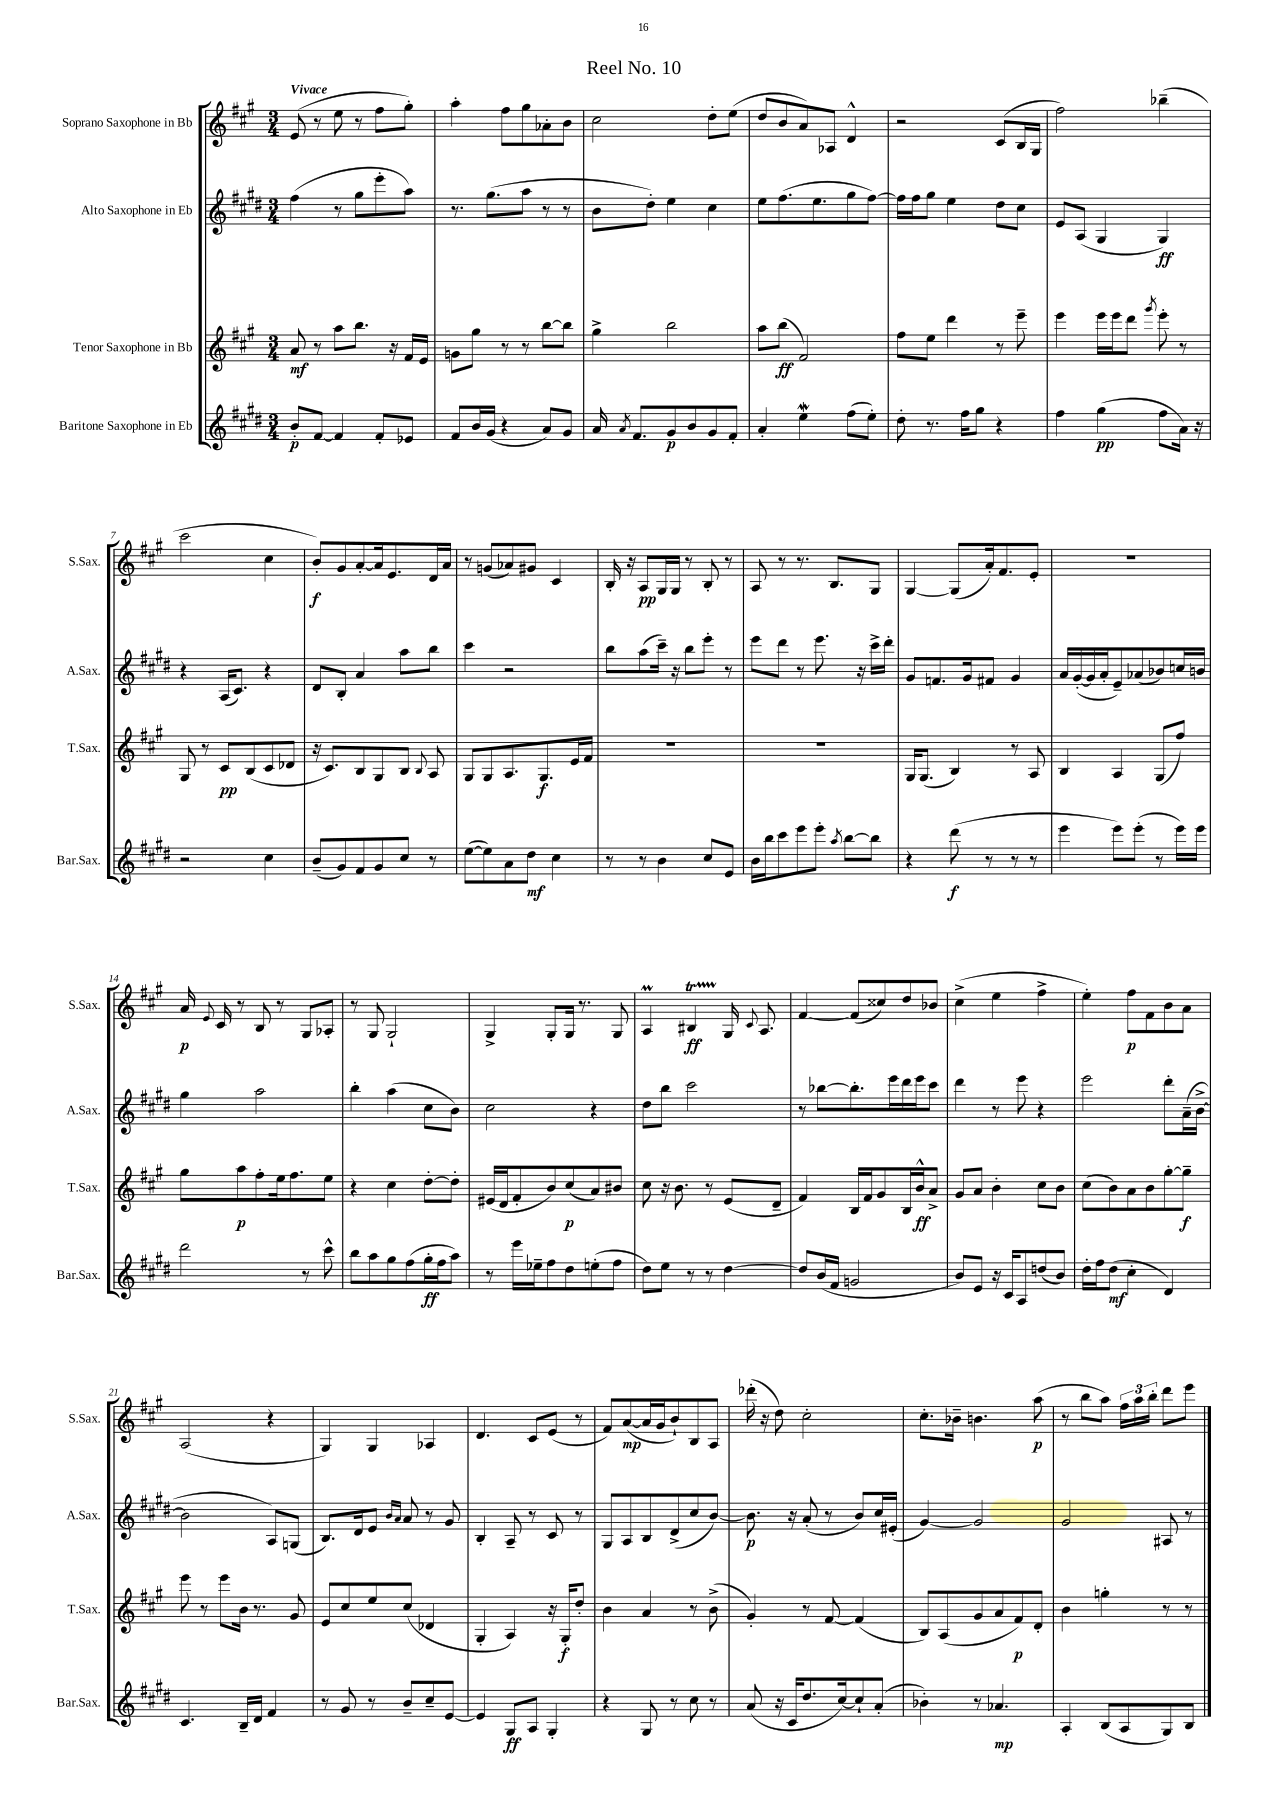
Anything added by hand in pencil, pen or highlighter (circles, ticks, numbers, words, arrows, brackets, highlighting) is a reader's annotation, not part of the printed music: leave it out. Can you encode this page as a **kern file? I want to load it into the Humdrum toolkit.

**kern	**kern	**kern	**kern
*staff4	*staff3	*staff2	*staff1
*clefG2	*clefG2	*clefG2	*clefG2
*k[f#c#g#d#]	*k[f#c#g#]	*k[f#c#g#d#]	*k[f#c#g#]
*M3/4	*M3/4	*M3/4	*M3/4
8b'	8a	(4ff#	(8e
[8f#	8r	.	8r
4f#]	8aa	8r	8ee
.	8.bb	8gg#	8r
8f#'	.	8eee'	8ff#
.	16r	.	.
8e-	16f#	8aa)	8gg#')
.	16e	.	.
=	=	=	=
8f#	8g	8.r	4aa'
16b	8gg#	.	.
(16g#	.	(8.gg#	.
4r	8r	.	8ff#
.	8r	8aa	8gg#
8a)	[8bb	8r	8a-'
8g#	8bb]	8r	8b
=	=	=	=
16a	4gg#^	8b	2cc#
8qa	.	.	.
8.f#	.	.	.
.	.	8dd#')	.
8g#	2bb	4ee	.
8b	.	.	.
8g#	.	4cc#	8dd'
8f#'	.	.	(8ee
=	=	=	=
4a'	8aa	8ee	8dd
.	(8bb	(8.ff#	8b
4ee	2f#)	.	8a)
.	.	8.ee	.
.	.	.	8A-
(8ff#	.	8gg#	4d^^
8ee')	.	[8ff#)	.
=	=	=	=
8dd#'	8ff#	16ff#]	2r
.	.	16ff#	.
8.r	8ee	8gg#	.
.	4ddd	4ee	.
16ff#	.	.	.
8gg#	.	.	.
4r	8r	8dd#	(8c#
.	8eee~	8cc#	16B
.	.	.	16G#
=	=	=	=
4ff#	4eee	8e	2ff#)
.	.	(8A	.
(4gg#	16eee	4G#	.
.	16eee	.	.
.	8ddd	.	.
.	8qggg#	.	.
8ff#	8eee'	4G#)	(4bb-~
16a)	8r	.	.
16r	.	.	.
=	=	=	=
2r	8G#	4r	2ccc#
.	8r	.	.
.	8c#	(16A	.
.	.	8.c#)	.
.	(8B	.	.
4cc#	8c#	4r	4cc#
.	8d-	.	.
=	=	=	=
(8b~	16r	8d#	8b')
.	8.c#)	.	.
8g#)	.	8B'	8g#
8f#	8B	4a	[8a'
8g#	8G#	.	16a]
.	.	.	8.e
8cc#	8B	8aa	.
.	8qqB	.	.
8r	8A	8bb	16d
.	.	.	16a
=	=	=	=
([8ee	8G#	4ccc#	8r
8ee])	8G#	.	(8g
8a	8.A	2r	8a-)
8dd#	.	.	8g#
.	8.G#	.	.
4cc#	.	.	4c#
.	16e	.	.
.	16f#	.	.
=	=	=	=
8r	2.r	8bb	16B'
.	.	.	16r
8r	.	(8aa	8A
4b	.	16ccc#~)	16G#
.	.	16r	16G#
.	.	8bb	8r
8cc#	.	8eee'	8B'
8e	.	8r	8r
=	=	=	=
16b	2.r	8eee	8A
16bb	.	.	.
8ccc#	.	8ddd#	8r
8eee	.	8r	8.r
8eee'	.	8.eee	.
.	.	.	8.B
8qaa	.	.	.
[8bb	.	.	.
.	.	16r	.
8bb]	.	16ccc#^	8G#
.	.	16ddd#'	.
=	=	=	=
4r	16G#	8g#	[4G#
.	(8.G#	.	.
.	.	8.f	.
(8ddd#	4B)	.	(8G#]
.	.	16g#	.
8r	.	8f#	16a')
.	.	.	8.f#
8r	8r	4g#	.
8r	8A	.	8e'
=	=	=	=
4eee	4B	16a	2.r
.	.	([16g#'	.
.	.	16g#]	.
.	.	16a'	.
8eee)	4A	8e~)	.
(8eee'	.	(8a-	.
8r	(8G#	8b-)	.
16eee)	8ff#)	16cc	.
16eee	.	16b	.
=	=	=	=
2ddd#	8gg#	4gg#	16a
.	.	.	8qqe
.	.	.	16c#
.	8aa	.	8r
.	8ff#'	2aa	8B
.	16ee	.	8r
.	8.ff#	.	.
8r	.	.	8G#
8ccc#^^	8ee	.	8A-'
=	=	=	=
8bb	4r	4bb'	8r
8aa	.	.	8G#
8gg#	4cc#	(4aa	2G#`
(8ff#	.	.	.
16gg#'	[8dd'	8cc#	.
16ff#	.	.	.
8aa)	8dd']	8b)	.
=	=	=	=
8r	(16e#	2cc#	4G#^
.	16d	.	.
16eee	8f#'	.	.
16ee-~	.	.	.
8ff#	8b)	.	8G#'
8dd#	(8cc#	.	16G#
.	.	.	8.r
(8ee'	8a)	4r	.
8ff#	8b#	.	8G#
=	=	=	=
8dd#)	8cc#	8dd#	4A
8ee	16r	8bb	.
.	8.b	.	.
8r	.	2ccc#	4B#
8r	8r	.	.
[4dd#	(8e	.	16G#
.	.	.	8qqc#
.	.	.	8.A
.	8d~	.	.
=	=	=	=
8dd#]	4f#)	8r	[4f#
(16b	.	[8bb-	.
16f#	.	.	.
2g	16B	8.bb-']	(8f#]
.	16f#	.	.
.	8g#	.	8cc##)
.	.	16eee	.
.	16B	16ddd#	8dd
.	16b^^	16eee	.
.	8a^	8ccc#	8b-
=	=	=	=
8b)	8g#	4ddd#	(4cc#^
8e	8a	.	.
16r	4b'	8r	4ee
16c#	.	.	.
8A	.	8eee	.
(8dd	8cc#	4r	4ff#^
8b)	8b	.	.
=	=	=	=
16dd#'	(8cc#	2eee	4ee')
16ff#	.	.	.
(8dd#	8b)	.	.
4cc#'	8a	.	8ff#
.	8b	.	8f#
4d#)	[8gg#'	8ddd#'	8b
.	8gg#~]	(16a~	8a
.	.	[16b^	.
=	=	=	=
4.c#	8eee	2b]	(2A
.	8r	.	.
.	8eee	.	.
16B~	16b	.	.
16d#	8.r	.	.
4f#	.	8A)	4r
.	8g#	(8G	.
=	=	=	=
8r	8e	8.B)	4G#)
8g#	8cc#	.	.
.	.	16d#	.
8r	8ee	8e	4G#
.	.	16qqb	.
.	.	16qqa	.
8b~	(8cc#	8a	.
8cc#~	4d-	8r	4A-
[8e	.	8g#	.
=	=	=	=
4e]	4G#'	4B'	4.d
8G#	4A)	8A~	.
8A	.	8r	8c#
4G#'	16r	8c#	(8e
.	16G#'	.	.
.	8dd'	8r	8r
=	=	=	=
4r	4b	8G#	8f#)
.	.	8A	([8a
8G#	4a	8B	16a]
.	.	.	16g#
8r	.	(8d#^	8b`)
8cc#	8r	8cc#	8B
8r	(8b^	[8b)	8A
=	=	=	=
(8a	4g#')	8.b]	(16ddd-'
.	.	.	16r
16r	.	.	8dd)
16c#	.	16r	.
8.dd#	8r	(8a'	2cc#'
.	[8f#	8r	.
[16cc#)	.	.	.
8cc#`]	(4f#]	8b)	.
(8a'	.	16cc#	.
.	.	(16e#'	.
=	=	=	=
4b-')	8B)	[4g#)	8.cc#'
.	(8A	.	.
.	.	.	16b-~
8r	8g#	2g#]	4.b
4.a-	8a	.	.
.	8f#)	.	.
.	8d'	.	(8aa
=	=	=	=
4A'	4b	2g#	8r
.	.	.	8bb
(8B	4gg'	.	8aa)
8A	.	.	24ff#
.	.	.	24aa
.	.	.	24bb'
8G#)	8r	8A#	8ddd
8B	8r	8r	8eee
==	==	==	==
*-	*-	*-	*-
